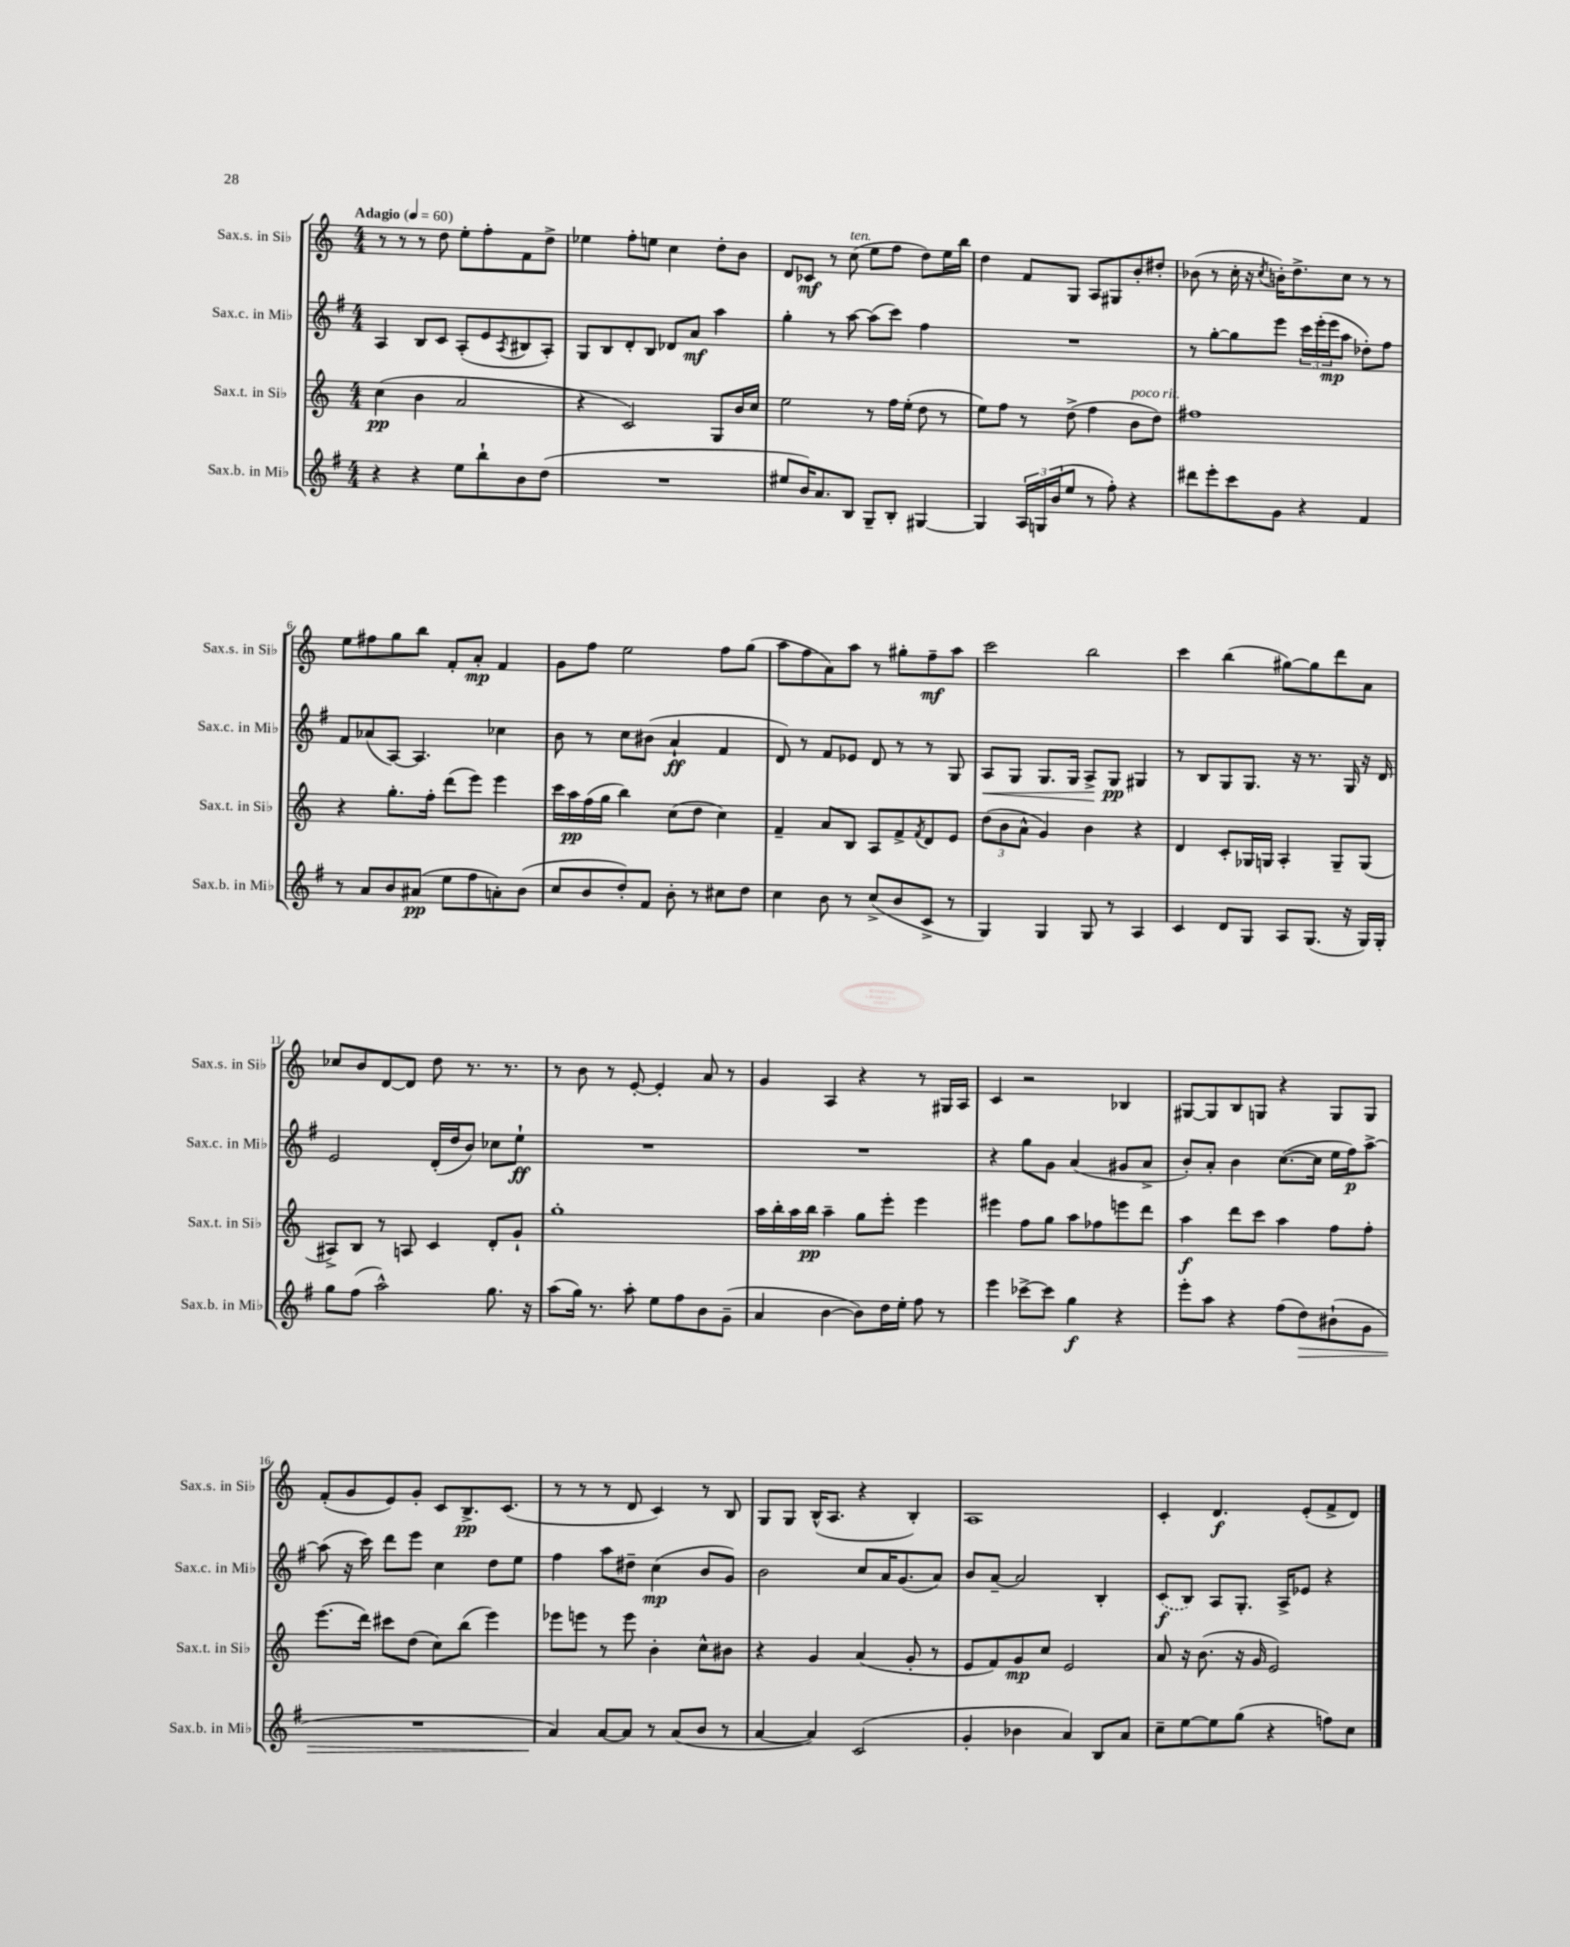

**kern	**kern	**kern	**kern
*staff4	*staff3	*staff2	*staff1
*clefG2	*clefG2	*clefG2	*clefG2
*k[f#]	*k[]	*k[f#]	*k[]
*M4/4	*M4/4	*M4/4	*M4/4
*MM60	*MM60	*MM60	*MM60
4r	(4cc\	4A/	8r
.	.	.	8r
4r	4b\	8B/L	8r
.	.	8c/J	8dd\
8ee\L	2a/	(8A'/L	8ee'\L
8bb`\	.	8e/	8ff'\
.	.	8qA/	.
8b\	.	8B#/	8f\
(8dd\J	.	8A'/J)	8dd^\J
=	=	=	=
1r	4r	8G/L	4ee-\
.	.	8B/	.
.	2c/)	8d'/	8ff'\L
.	.	8B/J	8ee\J
.	.	8d-/L	4cc\
.	.	8a/J	.
.	8G/L	4aa\	8dd'\L
.	16b/L	.	8b\J
.	16cc/JJ	.	.
=	=	=	=
8ee#/L	2ee\	4gg'\	8d/L
16b/K)	.	.	8c-/J
8.a/	.	.	.
.	.	8r	8r
8B/J	.	[8aa\	(8cc\
8G~/L	8r	(8aa\]L	8ee\L
8B'/J	16ff\LL	8ccc\J)	8ff\J
.	(16ee'\JJ	.	.
[4G#/	8dd\	4ff#\	8dd\L)
.	8r	.	16ee\L
.	.	.	16bb\JJ
=	=	=	=
4G#/]	8ee\L)	1r	4dd\
.	8ff\J	.	.
24A/LL	8r	.	8f/L
24G/	.	.	.
(24b/J	.	.	.
8ee/J	(8dd^\	.	8G/J
8r	4ff\	.	8A/L
8ff#'\)	.	.	8G#/
4r	8b\L	.	8b'/
.	8dd\J)	.	8dd#'/J
=	=	=	=
8ddd#\L	1ff#	8r	(8b-\
8eee'\	.	[8gg'\L	8r
8ccc\	.	8gg\]	16cc'\
.	.	.	16r
.	.	.	8qcc/
8g\J	.	8eee\J	16b'\LK)
.	.	.	8.dd^\
4r	.	24ccc\LL	.
.	.	(24eee'\	.
.	.	24eee\J	.
.	.	8aa\J	8cc\J
4f#/	.	8dd-'\L)	8r
.	.	8ff#\J	8r
=	=	=	=
8r	4r	8f#/L	8ee\L
8a/L	.	(8a-/	8ff#\
8b/	8.gg'\L	[8A/J)	8gg\
(8a#/J	.	4.A/]	8bb\J
.	16ff'\Jk	.	.
8ee\L	(8ddd\L	.	8f'/L
8ff#\	8eee\J)	.	8a'/J
8a'\)	4eee\	4cc-\	4f/
(8b\J	.	.	.
=	=	=	=
8cc/L	16ccc\LL	8b\	8g\L
.	16aa\	.	.
8b/	(16ff\	8r	8ff\J
.	16gg\JJ	.	.
8dd'/)	4bb\)	8cc\L	2ee\
8f#/J	.	(8b#\J	.
8b'\	(8cc\L	4a`/	.
8r	8dd\J	.	.
8cc#\L	4cc\)	4f#/	8ff\L
8dd\J	.	.	(8gg\J
=	=	=	=
4cc\	4f~/	8d/)	8aa\L
.	.	8r	8ff\
8b\	8a/L	8f#/L	8a\)
8r	8B/J	8e-/J	8aa\J
(8cc^/L	8A/L	8d/	8r
8b/	8f^/	8r	8gg#'\L
.	8qf/	.	.
8c^/J	8d/	8r	8ff~\
8r	8e/J	8G/	8aa\J
=	=	=	=
4G/)	(12dd\L	8A/L	2ccc\
.	12b\	.	.
.	.	8G/J	.
.	12a^^\J	.	.
4G/	4g/)	8.G/L	.
.	.	16G/Jk	.
8G/	4b\	8A^/L	2bb\
8r	.	8G/J	.
4A/	4r	4G#/	.
=	=	=	=
4c/	4d/	8r	4ccc\
.	.	8B/L	.
8d/L	8c'/L	8G/	(4bb\
8G/J	16G-/L	8.G/J	.
.	16G/JJ	.	.
8A/L	4A'/	.	[8gg#\L)
.	.	16r	.
(8.G/J	.	8.r	8gg#\]
.	8G~/L	.	8ddd\
16r	.	16G/	.
16G/LL)	(8G/J	16r	8a\J
16G'/JJ	.	16d/	.
=	=	=	=
8gg\L	8A#^/L)	2e/	8cc-/L
(8ff#\J	8B/J	.	8b/
2aa^^\)	8r	.	[8d/
.	8A/	.	8d/]J
.	4c/	(16d'/LL	8dd\
.	.	16dd/J	.
.	.	8b/J)	8.r
8.gg\	8d'/L	8cc-\L	.
.	.	.	8.r
.	8g`/J	8ee`\J	.
16r	.	.	.
=	=	=	=
(8aa\L	1gg'	1r	8r
16gg\Jk)	.	.	8b\
8.r	.	.	.
.	.	.	8r
8aa'\	.	.	[8e'/
8ee\L	.	.	4e'/]
8ff#\	.	.	.
8b\	.	.	8a/
(8g~\J	.	.	8r
=	=	=	=
4a/	16aa\LL	1r	4g/
.	16bb'\	.	.
.	16aa\	.	.
.	16bb\JJ	.	.
[4b\	4aa~\	.	4A/
8b\]L)	8gg\L	.	4r
16dd\L	8eee'\J	.	.
16ee'\JJ	.	.	.
8ff#\	4eee\	.	8r
8r	.	.	16G#/LL
.	.	.	16A/JJ
=	=	=	=
4eee\	4eee#\	4r	4c/
[8ccc-^\L	8ff\L	8gg\L	2r
8ccc-\]J	8gg\J	8g\J	.
4gg\	8aa\L	(4a/	.
.	8ff-\	.	.
4r	8eee\	8g#/L	4B-/
.	8ddd\J	8a^/J	.
=	=	=	=
8eee'\L	4aa\	8b'/L)	[8G#/L
8aa\J	.	8a'/J	8G#/]
4r	8ddd\L	4b\	8B/
.	8ccc\J	.	8G/J
(8ff#\L	4aa\	([8.cc\L	4r
8dd\)	.	.	.
.	.	16cc\]Jk	.
(8b#`\	8ff\L	16ee\LL	8G/L
.	.	16ff#\J)	.
8g\J	8ff'\J	[8aa^\J	8G/J
=	=	=	=
1r	(8.eee\L	(8aa\]	(8f'/L
.	.	16r	8g/
.	16ddd\Jk)	16ccc\)	.
.	8ccc#\L	8ddd\L	8e/)
.	(8dd\J	8eee\J	8g'/J
.	8cc\L)	4cc\	8c/L
.	(8bb\J	.	8.B^/
.	4eee\)	8dd\L	.
.	.	.	(8.c/J
.	.	8ee\J	.
=	=	=	=
4a/)	8eee-\L	4ff#\	8r
.	8eee\J	.	8r
[8a/L	8r	8aa\L	8r
8a/]J	8eee\	8dd#~\J	8d/
8r	4b'\	(4cc\	4c/)
(8a/L	.	.	.
8b/J	8cc^^\L	8b/L	8r
8r	8b#\J	8g/J)	8B/
=	=	=	=
[4a/	4r	2b\	8G/L
.	.	.	8G/J
4a/])	4g/	.	(16B^^/LK
.	.	.	8.A/J
(2c/	(4a/	8cc/L	4r
.	.	16a/K	.
.	.	(8.g/	.
.	8g'/	.	4B'/)
.	8r	8a/J)	.
=	=	=	=
4g'/	8e/L	8b/L	1A
.	8f/)	[8a~/J	.
4b-\	8g/	2a/]	.
.	8cc/J	.	.
4a/)	2e/	.	.
8B/L	.	4B'/	.
8a/J	.	.	.
=	=	=	=
8cc~\L	8a/	(8c/L	4c'/
[8ee\	16r	8B/J)	.
.	(8.b\	.	.
8ee\]	.	8A/L	4.d/
(8gg\J	16r	8.G'/J	.
.	16g/	.	.
4r	2e/)	.	.
.	.	16A^/LK	.
.	.	8e-/J	(8e'/L
8ff\L)	.	4r	8f^/
8cc\J	.	.	8d/J)
==	==	==	==
*-	*-	*-	*-
